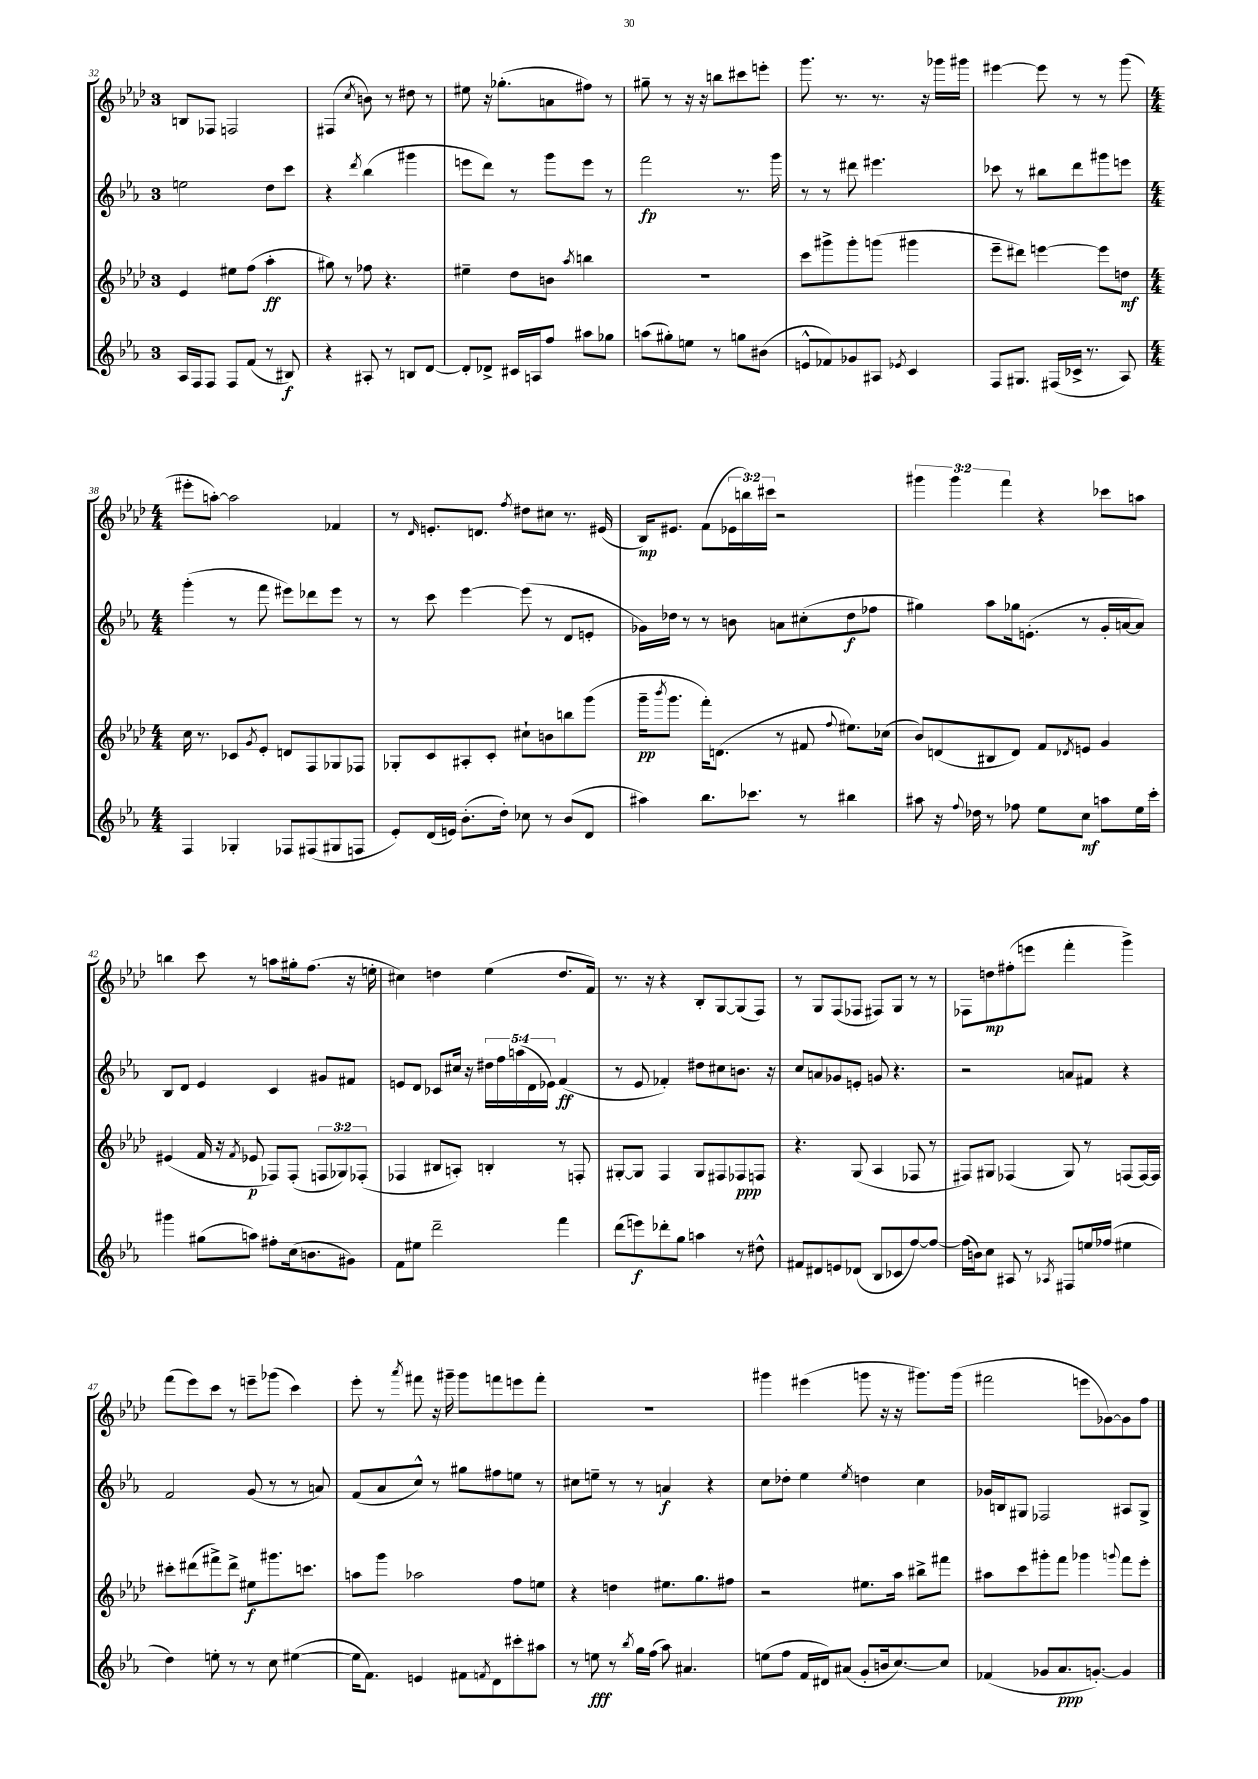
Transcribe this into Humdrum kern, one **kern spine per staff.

**kern	**dynam	**kern	**dynam	**kern	**dynam	**kern	**dynam
*part4	*part4	*part3	*part3	*part2	*part2	*part1	*part1
*staff4	*staff4	*staff3	*staff3	*staff2	*staff2	*staff1	*staff1
*clefG2	*	*clefG2	*	*clefG2	*	*clefG2	*
*k[b-e-a-]	*	*k[b-e-a-d-]	*	*k[b-e-a-]	*	*k[b-e-a-d-]	*
*M3/4	*	*M3/4	*	*M3/4	*	*M3/4	*
=32	=32	=32	=32	=32	=32	=32	=32
16A-/LL	.	4e-/	.	2een\	.	8Bn/L	.
16F/J	.	.	.	.	.	.	.
8F/J	.	.	.	.	.	8F-X/J	.
8F/L	.	8ee#X\L	.	.	.	2Fn/	.
(8f/J	.	(8ff\J	.	.	.	.	.
8r	.	4aa-'\	ff	8dd\L	.	.	.
8B#X/)	f	.	.	8ccc\J	.	.	.
=33	=33	=33	=33	=33	=33	=33	=33
4r	.	8gg#X\)	.	4r	.	(4F#X/	.
.	.	8r	.	.	.	.	.
.	.	.	.	8qddd/	.	8qcc/	.
8A#X'/	.	8ff-X\	.	(4bb-\	.	8bn\)	.
8r	.	4.r	.	.	.	8r	.
8Bn/L	.	.	.	4ggg#X\	.	8dd#X\	.
[8d/J	.	.	.	.	.	8r	.
=34	=34	=34	=34	=34	=34	=34	=34
8d'/L]	.	4ee#X~\	.	8eeen\L	.	8ee#X\	.
8d-X^/J	.	.	.	8ddd\J)	.	16r	.
.	.	.	.	.	.	(8.gg-X'\L	.
16c#X/LL	.	8dd-\L	.	8r	.	.	.
16An/J	.	.	.	.	.	.	.
8ff/J	.	8bn\J	.	8ggg\L	.	8an\	.
.	.	8qaa-/	.	.	.	.	.
8aa#X\L	.	4bbn\	.	8eee\J	.	8ff#X\J)	.
8gg-X\J	.	.	.	8r	.	8r	.
=35	=35	=35	=35	=35	=35	=35	=35
(8aan\L	.	2.r	.	2fff\	fp	8gg#X~\	.
8gg#X'\)	.	.	.	.	.	8r	.
8een\J	.	.	.	.	.	16r	.
.	.	.	.	.	.	16r	.
8r	.	.	.	.	.	8bbn\L	.
8ggn\L	.	.	.	8.r	.	8ccc#X\	.
(8b#X\J	.	.	.	.	.	8eeen'\J	.
.	.	.	.	16ggg\	.	.	.
=36	=36	=36	=36	=36	=36	=36	=36
8en^^/L	.	8ccc\L	.	8r	.	8.ggg\	.
8f-X/)	.	8ggg#X^\	.	8r	.	.	.
.	.	.	.	.	.	8.r	.
8g-X/	.	8ggg#'\	.	8ddd#X\	.	.	.
8A#X/J	.	(8gggn\J	.	4.eee#X\	.	8.r	.
8qe-X/	.	.	.	.	.	.	.
4c/	.	4ggg#X\	.	.	.	.	.
.	.	.	.	.	.	16r	.
.	.	.	.	.	.	16ggg-X\LL	.
.	.	.	.	.	.	16ggg#X\JJ	.
=37	=37	=37	=37	=37	=37	=37	=37
8F/L	.	8eee-~\L	.	8ccc-X\	.	[4eee#X\	.
8.G#X/J	.	8ddd#X\J)	.	8r	.	.	.
.	.	[4eeen\	.	8bb#X\L	.	8eee#\]	.
(16F#X/LL	.	.	.	.	.	.	.
16c-X^/JJ	.	.	.	8ddd\	.	8r	.
8.r	.	.	.	.	.	.	.
.	.	8eee\L]	.	8ggg#X\	.	8r	.
8A-/)	.	8ddn\J	mf	8eeen\J	.	(8ggg\	.
!!LO:LB:g=z
=38	=38	=38	=38	=38	=38	=38	=38
*M4/4	*	*M4/4	*	*M4/4	*	*M4/4	*
4F/	.	16cc\	.	(4ggg'\	.	8eee#X'\L	.
.	.	8.r	.	.	.	.	.
.	.	.	.	.	.	[8aan'\J)	.
4G-X'/	.	8c-X/L	.	8r	.	2aa\]	.
.	.	8qg/	.	.	.	.	.
.	.	8e-'/J	.	8fff\	.	.	.
8F-X/L	.	8dn/L	.	8eee#X\L)	.	.	.
(8F#X/	.	8F/	.	8ddd-X\	.	.	.
8G#X/	.	8G-X/	.	8eee#\J	.	4f-X/	.
8Fn/J	.	8F-X/J	.	8r	.	.	.
=39	=39	=39	=39	=39	=39	=39	=39
8e-'/L)	.	8G-X'/L	.	8r	.	8r	.
.	.	.	.	.	.	16qqd-/	.
(16d/L	.	8c/	.	8ccc\	.	8.en'/L	.
16en/JJ)	.	.	.	.	.	.	.
(8.b-'\L	.	8A#X'/	.	[4eee-\	.	.	.
.	.	.	.	.	.	8.dn/J	.
.	.	8c'/J	.	.	.	.	.
16dd'\Jk)	.	.	.	.	.	.	.
.	.	.	.	.	.	8qff/	.
8cc-X\	.	8cc#X`\L	.	(8eee-\]	.	8dd#X\L	.
8r	.	8bn\	.	8r	.	8cc#X\J	.
(8b-/L	.	8bbn\	.	8d/L	.	8.r	.
8d/J	.	(8ggg\J	.	8en'/J	.	.	.
.	.	.	.	.	.	(16e#X/	.
=40	=40	=40	=40	=40	=40	=40	=40
4aa#X\)	.	16ggg~\KL	pp	16g-X\LL)	.	16B-/KL)	mp
.	.	8qbbb-/	.	.	.	.	.
.	.	8.ggg\J	.	16dd-X\JJ	.	8.e#X/J	.
.	.	.	.	8r	.	.	.
8.bb-\L	.	16fff'\KL)	.	8r	.	(8f\L	.
.	.	(8.dn\J	.	.	.	.	.
.	.	.	.	8bn\	.	24e-X\L	.
.	.	.	.	.	.	24bbn\)	.
8.ccc-X\J	.	.	.	.	.	.	.
.	.	.	.	.	.	24ccc#X\JJ	.
.	.	8r	.	8an\L	.	2r	.
8r	.	8f#X/	.	(8cc#X'\	.	.	.
.	.	8qqff/	.	.	.	.	.
4bb#X\	.	8.ee#X\L)	.	8dd-\	f	.	.
.	.	.	.	8ff-X\J	.	.	.
.	.	(16cc-X\Jk	.	.	.	.	.
=41	=41	=41	=41	=41	=41	=41	=41
8aa#X\	.	8b-/L)	.	4gg#X\)	.	6ggg#X\	.
16r	.	(8dn/	.	.	.	.	.
.	.	.	.	.	.	6ggg#\	.
8qqff/	.	.	.	.	.	.	.
16dd-X\	.	.	.	.	.	.	.
8r	.	8B#X/	.	8aa-\L	.	.	.
.	.	.	.	.	.	6fff\	.
8ff-X\	.	8d/J)	.	16gg-X\k	.	.	.
.	.	.	.	(8.en'\J	.	.	.
8ee-\L	.	8f/L	.	.	.	4r	.
.	.	8qd-X/	.	.	.	.	.
8cc\J	mf	8en/J	.	8r	.	.	.
8aan\L	.	4g/	.	16g'/LL	.	8ccc-X\L	.
.	.	.	.	[16an/J	.	.	.
16ee-\L	.	.	.	8a/J])	.	8aan\J	.
16ccc'\JJ	.	.	.	.	.	.	.
!!LO:LB:g=z
=42	=42	=42	=42	=42	=42	=42	=42
4ggg#X\	.	(4e#X/	.	8B-/L	.	4bbn\	.
.	.	.	.	8d/J	.	.	.
(8gg#X\L	.	16f/	.	4e-/	.	8ccc\	.
.	.	16r	.	.	.	.	.
.	.	8qf/	.	.	.	.	.
8aan\J)	.	8e-X/	p	.	.	8r	.
8ff#X'\L	.	8F-X/L)	.	4c/	.	8aan\L	.
(16cc\k	.	(8F-'/J	.	.	.	16gg#X'\k	.
8.bn\	.	.	.	.	.	(8.ff\J	.
.	.	12Fn/L	.	8g#X/L	.	.	.
.	.	12G-X/)	.	.	.	.	.
8g#X\J)	.	.	.	8f#X/J	.	16r	.
.	.	(12F-X'/J	.	.	.	.	.
.	.	.	.	.	.	16een'\	.
=43	=43	=43	=43	=43	=43	=43	=43
8f\L	.	4F-X/	.	8en/L	.	4cc#X\)	.
8ee#X\J	.	.	.	8d/J	.	.	.
2ddd~\	.	8B#X/L	.	8c-X/L	.	4ddn\	.
.	.	8An'/J)	.	16cc#X/Jk	.	.	.
.	.	.	.	16r	.	.	.
.	.	4Bn'/	.	20dd#X\LL	.	(4ee-\	.
.	.	.	.	20ff\	.	.	.
.	.	.	.	(20aan\	.	.	.
.	.	.	.	20d\	.	.	.
.	.	.	.	20e-X\JJ)	.	.	.
4fff\	.	8r	.	(4f/	ff	8.dd/L	.
.	.	8Fn'/	.	.	.	.	.
.	.	.	.	.	.	16f/Jk)	.
=44	=44	=44	=44	=44	=44	=44	=44
(8ddd\L	.	[8G#X'/L	.	8r	.	8.r	.
8eeen\)	f	8G#/J]	.	8e-/	.	.	.
.	.	.	.	.	.	16r	.
8ddd-X'\	.	4F/	.	4f-X'/)	.	4r	.
8gg\J	.	.	.	.	.	.	.
4aan\	.	8G#/L	.	8dd#X\L	.	8B-'/L	.
.	.	8F#X/	.	8cc#X\	.	[8G/	.
8r	.	8F-X/	ppp	8.bn\J	.	(8G/]	.
8dd#X^^\	.	8Fn/J	.	.	.	8F/J)	.
.	.	.	.	16r	.	.	.
=45	=45	=45	=45	=45	=45	=45	=45
8f#X/L	.	4.r	.	8cc/L	.	8r	.
8d#X/	.	.	.	8an/	.	8G/L	.
8en/	.	.	.	8g-X/	.	(8F/	.
(8d-X/J	.	(8G/	.	8en'/J	.	8F-X/J	.
8B-/L	.	4A-/	.	8gn/	.	8F#X/L)	.
8c-X/	.	.	.	4.r	.	8G/J	.
[8ff/)	.	8F-X/	.	.	.	8r	.
8ff/J_	.	8r	.	.	.	8r	.
=46	=46	=46	=46	=46	=46	=46	=46
(16ff\LL]	.	8F#X/L)	.	2r	.	8F-X\L	.
16bn\J)	.	.	.	.	.	.	.
8cc\J	.	8G#X/J	.	.	.	8ddn\	mp
8A#X/	.	(4F-X/	.	.	.	(8ff#X'\	.
8r	.	.	.	.	.	8eeen\J	.
8qA-X/	.	.	.	.	.	.	.
8F#X/L	.	8G#/)	.	8an/L	.	4fff'\	.
16een/L	.	8r	.	8f#X/J	.	.	.
(16ff-X/JJ	.	.	.	.	.	.	.
4ee#X\	.	(8Fn/L	.	4r	.	4ggg^\)	.
.	.	[16F/L)	.	.	.	.	.
.	.	16F/JJ]	.	.	.	.	.
!!LO:LB:g=z
=47	=47	=47	=47	=47	=47	=47	=47
4dd\)	.	8ccc#X'\L	.	2f/	.	(8fff\L	.
.	.	(8ddd#X\	.	.	.	8eee-\)	.
8een'\	.	8fff#X^\)	.	.	.	8ccc\J	.
8r	.	8ddd#^\J	.	.	.	8r	.
8r	.	8ee#X\L	f	(8g/	.	8eeen~\L	.
8cc\	.	8.ggg#X\	.	8r	.	(8ggg-X\J	.
([4ee#X\	.	.	.	8r	.	4ccc\)	.
.	.	8.cccn\J	.	.	.	.	.
.	.	.	.	8an/)	.	.	.
=48	=48	=48	=48	=48	=48	=48	=48
16ee#\KL]	.	8aan\L	.	(8f/L	.	8eee-'\	.
8.f\J)	.	.	.	.	.	.	.
.	.	8ggg\J	.	8a-/	.	8r	.
.	.	.	.	.	.	8qaaa-/	.
4en/	.	2aa-X\	.	8cc^^/J)	.	8fff#X\	.
.	.	.	.	8r	.	16r	.
.	.	.	.	.	.	16ggg#X~\	.
8f#X\L	.	.	.	8gg#X\L	.	8ggg#\L	.
8qfn/	.	.	.	.	.	.	.
8d\	.	.	.	8ff#X\	.	8fffn\	.
8ccc#X'\	.	8ff\L	.	8een\J	.	8eeen\	.
8aa#X\J	.	8een\J	.	8r	.	8fff'\J	.
=49	=49	=49	=49	=49	=49	=49	=49
8r	.	4r	.	8cc#X\L	.	1r	.
8een\	fff	.	.	8een~\J	.	.	.
8r	.	4ddn\	.	8r	.	.	.
8qbb-/	.	.	.	.	.	.	.
16gg\LL	.	.	.	8r	.	.	.
(16ff\JJ	.	.	.	.	.	.	.
8aa-\)	.	8.ee#X\L	.	4an/	f	.	.
4.a#X/	.	.	.	.	.	.	.
.	.	8.gg\	.	.	.	.	.
.	.	.	.	4r	.	.	.
.	.	8ff#X\J	.	.	.	.	.
=50	=50	=50	=50	=50	=50	=50	=50
(8een\L	.	2r	.	8cc\L	.	4ggg#X\	.
8ff\J	.	.	.	8dd-X'\J	.	.	.
16f/LL	.	.	.	4ee-\	.	(4eee#X\	.
16d#X/J)	.	.	.	.	.	.	.
(8a#X/J	.	.	.	.	.	.	.
.	.	.	.	8qee-/	.	.	.
8g'/L	.	8.ee#X\L	.	4ddn\	.	8gggn\	.
16bn/k	.	.	.	.	.	16r	.
[8.cc/)	.	16aa-\Jk	.	.	.	16r	.
.	.	8bb#X^\L	.	4cc\	.	8.ggg#X\L)	.
8cc/J]	.	8fff#X\J	.	.	.	.	.
.	.	.	.	.	.	(16ggg#\Jk	.
=51	=51	=51	=51	=51	=51	=51	=51
(4f-X/	.	8aa#X\L	.	16g-X/LL	.	2fff#X\	.
.	.	.	.	16Bn/J	.	.	.
.	.	8ccc\	.	8G#X/J	.	.	.
8g-X/L	.	8ggg#X'\	.	2F-X/	.	.	.
8.a-/	ppp	8fff\J	.	.	.	.	.
.	.	4ggg-X\	.	.	.	8eeen\L	.
[8.gn'/J)	.	.	.	.	.	.	.
.	.	.	.	.	.	[8g-X\)	.
.	.	8qqgggn/	.	.	.	.	.
4g/]	.	8fff\L	.	8A#X/L	.	8g-\]	.
.	.	8eee-'\J	.	8G#^/J	.	8ff\J	.
==	==	==	==	==	==	==	==
*-	*-	*-	*-	*-	*-	*-	*-
